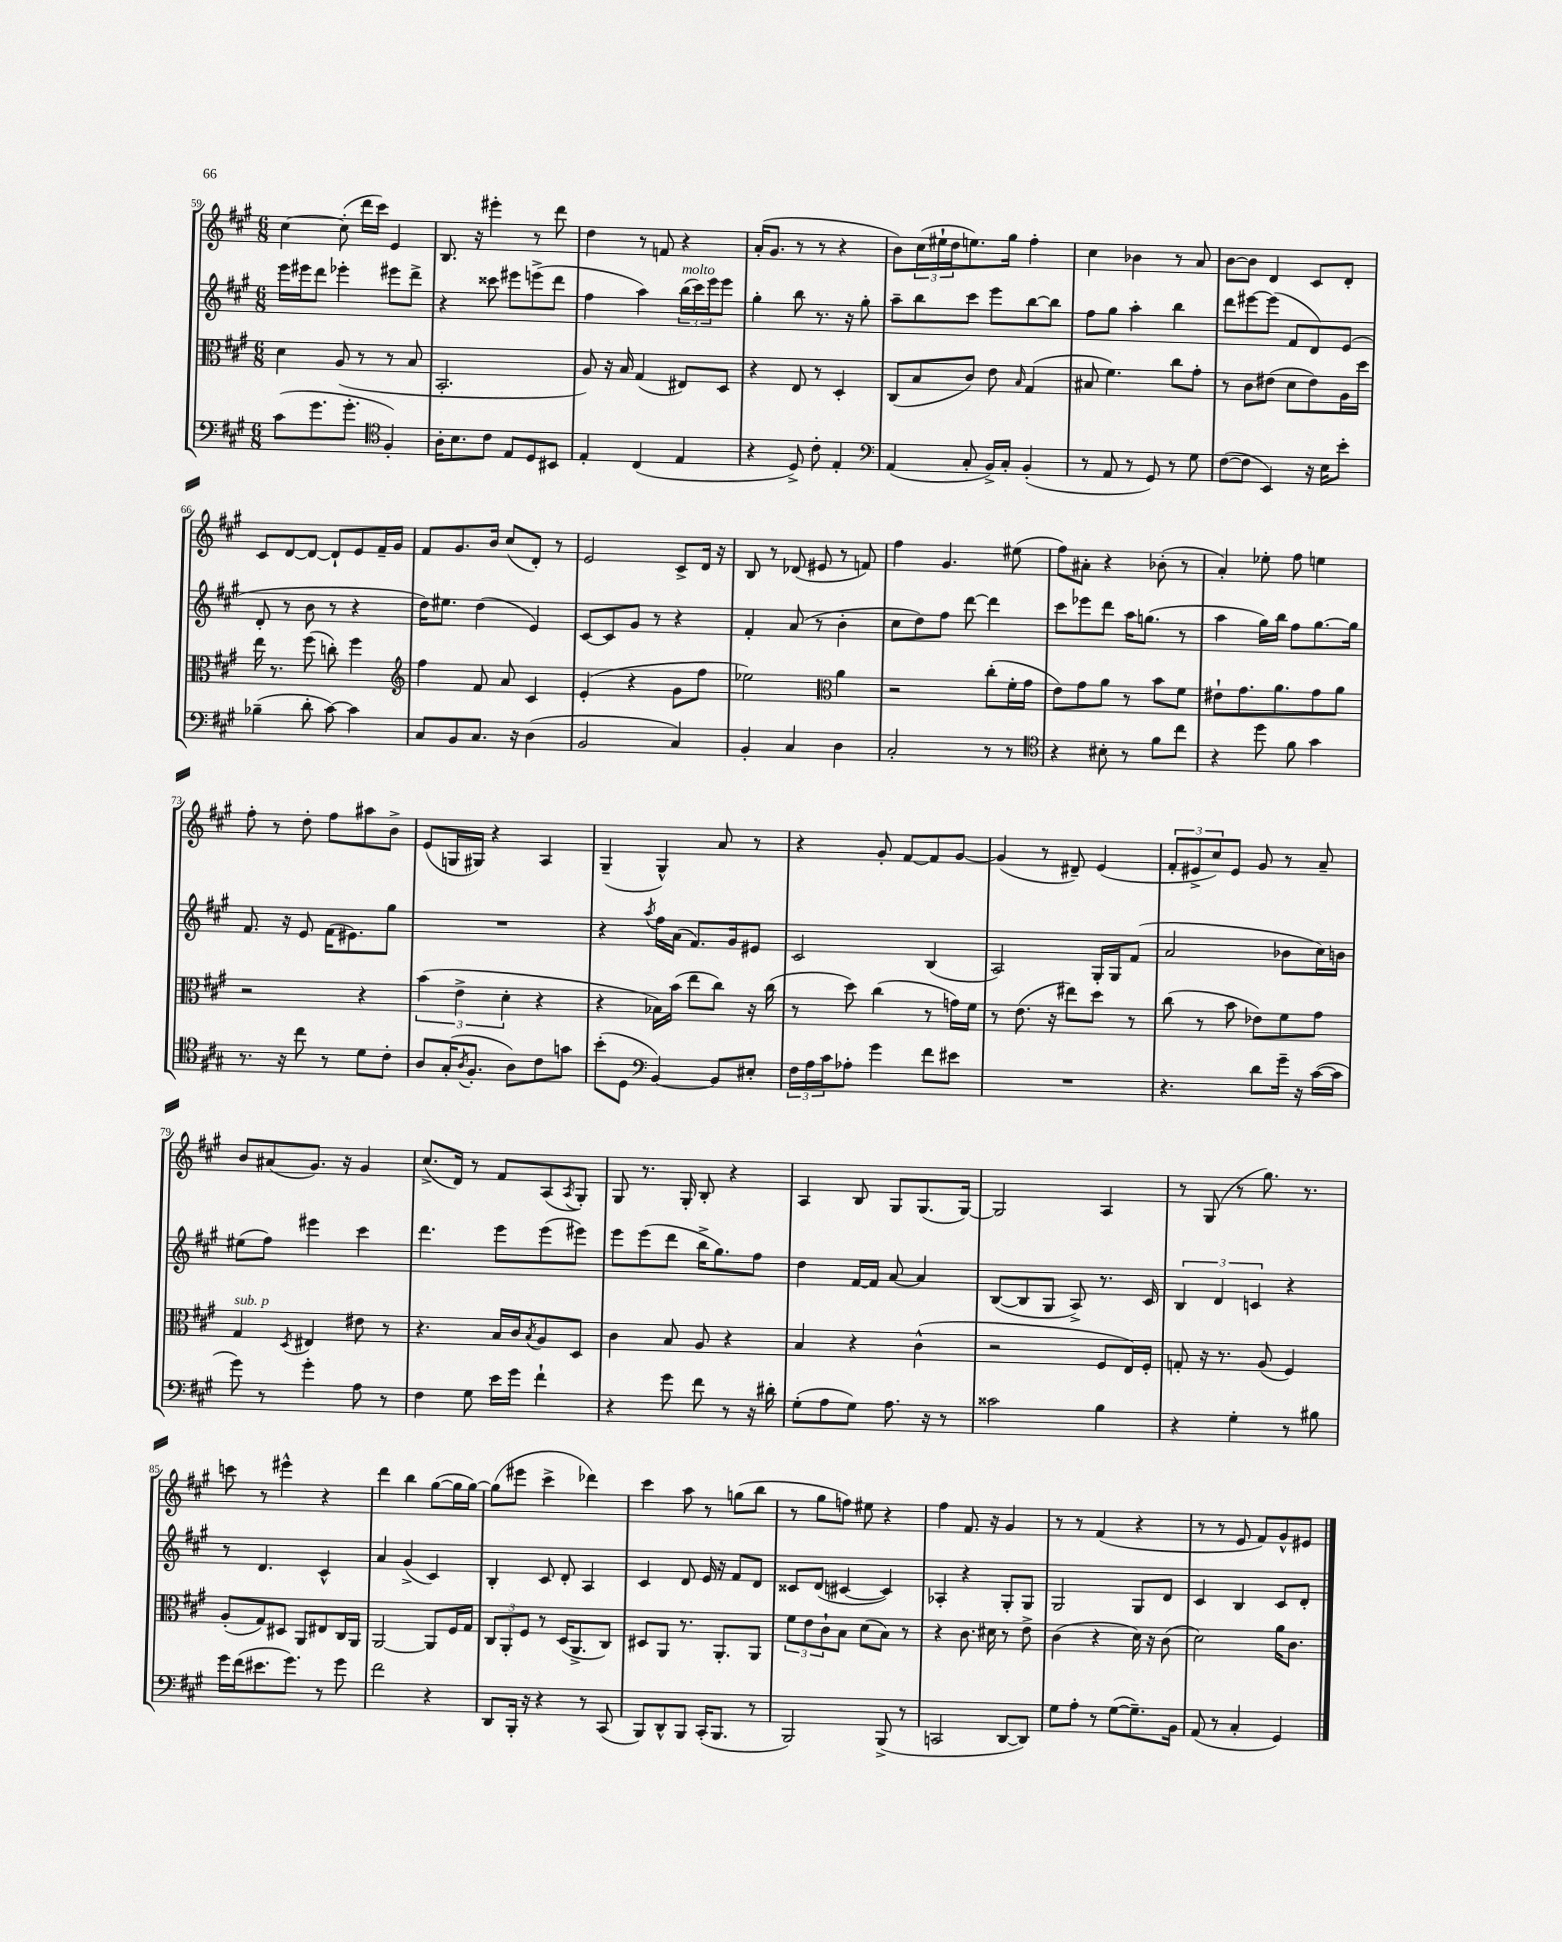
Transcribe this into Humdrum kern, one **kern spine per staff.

**kern	**kern	**kern	**kern
*part4	*part3	*part2	*part1
*staff4	*staff3	*staff2	*staff1
*clefF4	*clefC3	*clefG2	*clefG2
*k[f#c#g#]	*k[f#c#g#]	*k[f#c#g#]	*k[f#c#g#]
*M6/8	*M6/8	*M6/8	*M6/8
=59	=59	=59	=59
(8c#\L	4d\	16eee\LL	[4cc#\
.	.	16eee#X\J	.
8.g#\	.	8ddd\J	.
.	(8A/	4eee-X'\	(8cc#'\]
8.g#'\J	.	.	.
.	8r	.	16ddd\LL
.	.	.	16ccc#\JJ)
*clefC4	*	*	*
4F#'/)	8r	8eee#X\L	4e/
.	8B/	8ddd^\J	.
=60	=60	=60	=60
16A'\KL	2.BB'/	4r	8.B/
8.B\	.	.	.
.	.	.	16r
8c#\J	.	8ccc##X\	4eee#X'\
8E/L	.	8eee#X\L	.
8D/	.	(8eeen^\	8r
8BB#X/J	.	8ddd\J	8ddd\
=61	=61	=61	=61
4E'/	8A/)	4ff#\	4dd\
.	16r	.	.
.	16B/	.	.
(4C#/	(4G#/	4aa\)	8r
.	.	.	8fn/
!	!	!LO:TX:a:i:t=molto	!
4E/	8E#X/L)	(24bb\LL	4r
.	.	24ccc#\)	.
.	.	24eee\J	.
.	8D/J	8eee\J	.
=62	=62	=62	=62
4r	4r	4gg#'\	(16a'/KL
.	.	.	8.g#/J
8D^/)	8E/	8bb\	8r
8c#'\	8r	8.r	8r
4E'/	4D'/	.	4r
.	.	16r	.
.	.	8gg#'\	.
=63	=63	=63	=63
*clefF4	*	*	*
(4AA/	(8C#/L	8aa~\L	8b\L)
.	8B/	8bb\	(24cc#\L
.	.	.	24ee#X`\
.	.	.	24dd\J
8C#'/	8c#/J)	8ccc#\J	8.een\)
16BB^/LL)	8e\	8eee\L	.
16C#'/JJ	.	.	16gg#\Jk
.	16qqB/	.	.
(4BB'/	(4G#/	[8bb\	4ff#'\
.	.	8bb\J]	.
=64	=64	=64	=64
8r	8B#X/	8ff#\L	4cc#\
8AA/	4.f#\)	8gg#\J	.
8r	.	4aa'\	4b-X\
8GG#/)	.	.	.
8r	8cc#\L	4bb\	8r
8G#\	8g#'\J	.	8a/
=65	=65	=65	=65
([8F#\L	8r	8ddd\L	[8b\L
8F#\J]	8c#\L	[8eee#X\	8b\J]
4EE/)	(8e#X\J	(8eee#\J]	4d/
.	8d\L	8f#/L	.
16r	8e#\)	8d/)	8c#/L
16E\KL	.	.	.
8e'\J	16A\L	(8e/J	8d'/J
.	16dd\JJ	.	.
!!LO:LB:g=z
=66	=66	=66	=66
(4B-X~\	16ee\	8d'/	8c#/L
.	8.r	.	.
.	.	8r	[8d/
8d'\	(8ff#\	8b\	8d/J_
[8c#\)	8ccn'\)	8r	8d`/L]
4c#\]	4ff#\	4r	8e/
.	.	.	16f#~/L
.	.	.	16g#/JJ
=67	=67	=67	=67
*	*clefG2	*	*
8C#/L	4ff#\	16dd\KL)	8f#/L
.	.	8.ee#X\J	.
8BB/	.	.	8.g#/
8.C#/J	8f#/	(4dd\	.
.	.	.	16b/Jk
.	8a/	.	(8cc#/L
16r	.	.	.
(4D\	4c#/	4e/)	8d'/J)
.	.	.	8r
=68	=68	=68	=68
2BB/	(4e'/	[8c#/L	2e/
.	.	8c#/]	.
.	4r	8g#/J	.
.	.	8r	.
4C#/)	8g#\L	4r	8c#^/L
.	8ff#\J	.	16d/Jk
.	.	.	16r
=69	=69	=69	=69
4BB'/	2ee-X\)	4f#'/	8B/
.	.	.	8r
4C#/	.	(8a/	(8d-X/
.	.	8r	8e#X/
*	*clefC3	*	*
4D\	4a\	4b'\	8r
.	.	.	8fn/)
=70	=70	=70	=70
2C#'/	2r	8cc#\L	4ff#\
.	.	8dd\)	.
.	.	8ff#\J	4.g#/
.	.	[8ddd\	.
8r	(8cc#'\L	4ddd\]	.
8r	16f#'\L	.	(8ee#X\
.	16g#\JJ	.	.
=71	=71	=71	=71
*clefC4	*	*	*
4r	8e\L)	8ccc#\L	8ff#\L)
.	8g#\	8eee-X\	8a#X'\J
8B#X'\	8a\J	8ddd\J	4r
8r	8r	16aa\KL	.
.	.	(8.ggn\J	.
8f#\L	8b\L	.	(8b-X'\
8cc#\J	8f#\J	8r	8r
=72	=72	=72	=72
4r	8e#X`\L	4aa\	4a'/)
.	8.g#\	.	.
8dd\	.	16gg#\LL)	8ee-X'\
.	8.a\	16bb\JJ	.
8f#\	.	8ff#\L	8ff#\
4g#\	8g#\	[8.gg#\	4een\
.	8a\J	.	.
.	.	16gg#\Jk]	.
!!LO:LB:g=z
=73	=73	=73	=73
8.r	2r	8.f#/	8ff#'\
.	.	.	8r
16r	.	16r	.
8cc#\	.	8e/	8dd'\
8r	.	(16f#\KL	8ff#\L
.	.	8.e#X\)	.
8d\L	4r	.	8aa#X\
8c#'\J	.	8gg#\J	8b^\J
=74	=74	=74	=74
8A/L	(6b\	2.r	(8e/L
(16G#'/K	.	.	16Gn/L
.	6e^\	.	.
8qA/	.	.	.
8.F#'/J	.	.	16G#X/JJ)
.	.	.	4r
.	6d'\	.	.
8A\L)	.	.	.
8c#\	4r	.	4A/
8gn\J	.	.	.
=75	=75	=75	=75
(8b'\L	4r	4r	(4G#~/
8D\J	.	.	.
*clefF4	*	*	*
.	.	8qaa/	.
[4BB/)	16B-X\LL)	16ff#\LL	4G#^^/)
.	(16b\JJ	(16a\JJ	.
.	8ee\L	8.f#/L)	.
8BB/L]	8cc#\J)	.	8a/
.	.	16g#/k	.
8E#X'/J	16r	8e#X/J	8r
.	(16cc#\	.	.
=76	=76	=76	=76
24F#\LL	8r	2c#/	4r
24A\	.	.	.
24c#\J	.	.	.
8A-X'\J	8dd\)	.	.
4g#\	(4cc#\	.	8g#'/
.	.	.	[8f#/L
8f#\L	8r	(4B/	8f#/]
8e#X\J	16gn\LL)	.	[8g#/J
.	16f#\JJ	.	.
=77	=77	=77	=77
2.r	8r	2A/)	(4g#/]
.	(8.e\	.	.
.	.	.	8r
.	16r	.	.
.	8ee#X\L)	.	8d#X~/)
.	8dd\J	16G#'/LL	(4e/
.	.	16G#/J	.
.	8r	(8f#/J	.
=78	=78	=78	=78
4.r	(8cc#\	2a/	12f#'/L
.	.	.	12e#X^/
.	8r	.	.
.	.	.	12cc#/)
.	8b\	.	8e#/J
8d\L	8e-X\L)	.	8g#/
16g#~\Jk	8f#\	8b-X\L	8r
16r	.	.	.
([16c#\LL	8g#\J	16cc#\L)	8a~/
16c#\JJ]	.	16bn\JJ	.
!!LO:LB:g=z
=79	=79	=79	=79
!	!LO:TX:a:i:t=sub. p	!	!
8g#\)	4G#/	(8ee#X\L	8b/L
8r	.	8ff#\J)	(8a#X/
.	8qD/	.	.
4g#'\	4E#X/	4eee#X\	8.g#/J)
.	.	.	16r
8A\	8e#X\	4ccc#\	4g#/
8r	8r	.	.
=80	=80	=80	=80
4F#\	4.r	4.ddd\	(8.cc#^/L
.	.	.	16d/Jk)
8G#\	.	.	8r
16e\LL	16B/LL	8eee\L	8f#/L
16g#\JJ	16c#/J	.	.
.	8qB/	.	.
4f#`\	8A/	(8eee\	(8A/
.	.	.	8qA/
.	8D/J	8eee#X\J)	8G#'/J)
=81	=81	=81	=81
4r	4c#\	8eee\L	8G#/
.	.	(8eee\	8.r
8g#\	8B/	8ddd\J	.
.	.	.	16G#'/
8f#\	8A/	16bb^\KL	8B'/
.	.	8.gg#\)	.
8r	4r	.	4r
16r	.	8ff#\J	.
16d#X'\	.	.	.
=82	=82	=82	=82
(8G#'\L	4B/	4dd\	4A/
8A\	.	.	.
8G#\J)	4r	[16f#/LL	8B/
.	.	16f#/JJ]	.
8.A\	.	[8a/	8G#/L
.	(4c#^^\	4a/]	(8.G#/
16r	.	.	.
8r	.	.	.
.	.	.	[16G#/Jk)
=83	=83	=83	=83
2c##X\	2r	([8B/L	2G#/]
.	.	8B/]	.
.	.	8G#/J	.
.	.	8A^/)	.
4B\	8F#/L	8.r	4A/
.	16E/L)	.	.
.	16F#'/JJ	16c#/	.
=84	=84	=84	=84
4r	8Gn'/	6B/	8r
.	16r	.	(8G#/
.	.	6d/	.
.	8.r	.	.
4G#'\	.	.	8r
.	.	6cn/	.
.	(8A/	.	8.gg#\)
8r	4F#/)	4r	.
.	.	.	8.r
8B#X\	.	.	.
!!LO:LB:g=z
=85	=85	=85	=85
16g#\LL	(8A'/L	8r	8cccn\
(16f#\J	.	.	.
8.e#X\	8G#/)	4.d/	8r
.	8D#X/J	.	4eee#X^^\
8.g#\J)	.	.	.
.	8AA/L	.	.
8r	8E#X/	4c#^^/	4r
8g#\	16C#/L	.	.
.	16AA/JJ	.	.
=86	=86	=86	=86
2f#\	[2AA/	4a/	4ddd\
.	.	(4g#^/	4bb\
4r	8AA/L]	4c#/)	([8gg#\L
.	16F#/L	.	16gg#\L]
.	16G#/JJ	.	[16gg#\JJ)
=87	=87	=87	=87
8DD/L	12C#/L	4B'/	(8gg#\L]
.	12AA'/	.	.
16BBB'/Jk	.	.	8eee#X\J
.	12F#/J	.	.
16r	.	.	.
4r	8r	8c#/	4ccc#^\
.	(16D/KL	8d'/	.
.	8.AA^/	.	.
8r	.	4A/	4ddd-X\)
(8CC#/	8C#/J)	.	.
=88	=88	=88	=88
8BBB/L)	8D#X/L	4c#/	4ccc#\
8DD^^/	8AA/J	.	.
8BBB/J	8.r	8d/	8aa\
(16CC#'/KL	.	16e/	8r
8.BBB/J	8.AA'/L	16r	.
.	.	8f#/L	(8ggn\L
8r	8AA/J	8d/J	8bb\J
=89	=89	=89	=89
2BBB/)	12f#\L	8c##X/L	8r
.	12e\	.	.
.	.	(8d/J	8gg#\L
.	12c#`\	.	.
.	8B\J	[4c#X/	8ffn\J)
.	(8d\L	.	8ee#X\
(8BBB^/	8B\J)	4c#/])	4r
8r	8r	.	.
=90	=90	=90	=90
2CCn/	4r	4A-X'/	4ff#\
.	8.c#\	4r	8.f#/
.	16d#X\	.	16r
[8DD/L	8r	8G#'/L	4g#/
8DD/J])	8e^\	8G#/J	.
=91	=91	=91	=91
8G#\L	(4c#\	2G#/	8r
8A'\J	.	.	8r
8r	4r	.	(4f#/
([8G#\L	.	.	.
8.G#~\])	16d\)	8G#/L	4r
.	16r	.	.
.	(8c#\	8d/J	.
16BB\Jk	.	.	.
=92	=92	=92	=92
(8AA/	2d\)	4c#/	8r
8r	.	.	8r
4C#'/	.	4B/	8e/
.	.	.	8f#/L)
4GG#/)	16a\KL	8c#/L	8g#^^/
.	8.c#\J	.	.
.	.	8d'/J	8e#X/J
==	==	==	==
*-	*-	*-	*-
